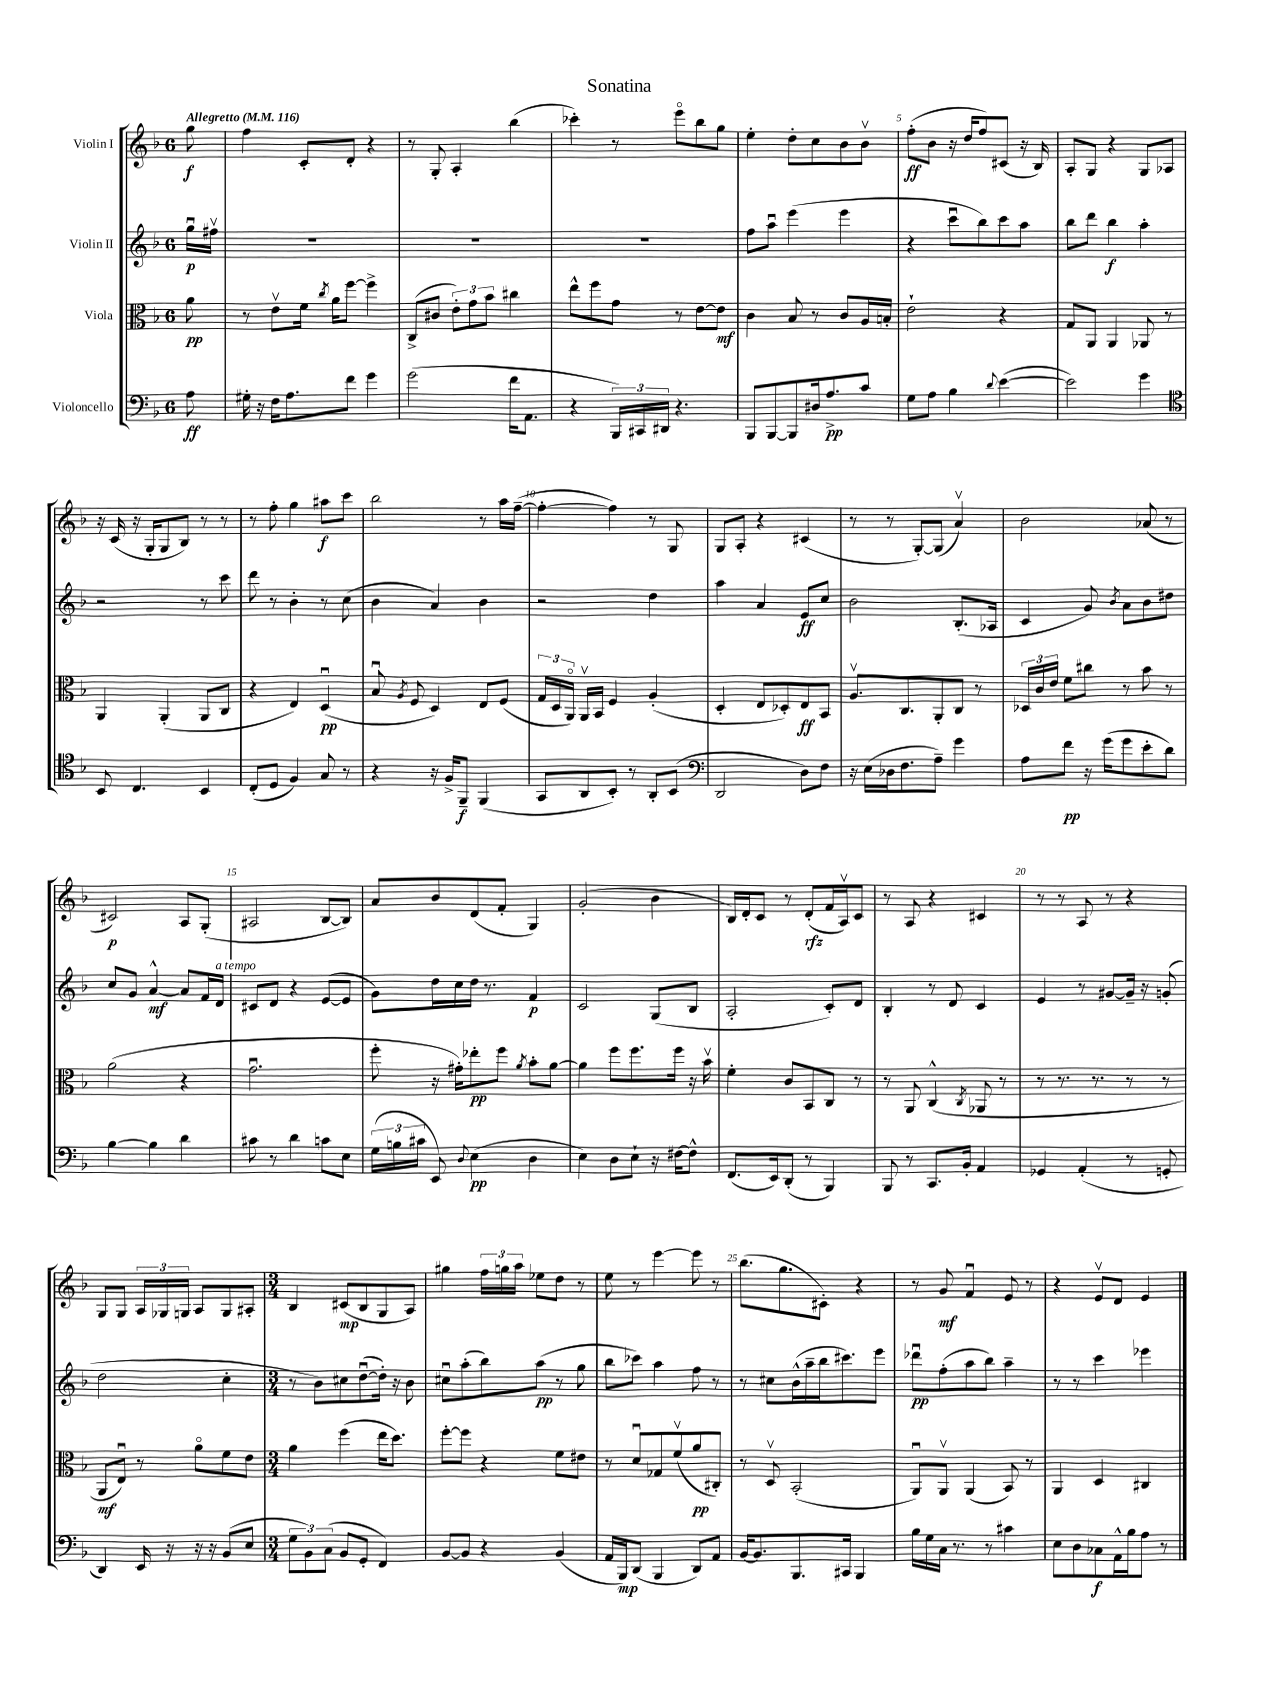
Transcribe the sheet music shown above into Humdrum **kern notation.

**kern	**dynam	**kern	**dynam	**kern	**dynam	**kern	**dynam
*part4	*part4	*part3	*part3	*part2	*part2	*part1	*part1
*staff4	*staff4	*staff3	*staff3	*staff2	*staff2	*staff1	*staff1
*I"Violoncello	*	*I"Viola	*	*I"Violin II	*	*I"Violin I	*
*clefF4	*	*clefC3	*	*clefG2	*	*clefG2	*
*k[b-]	*	*k[b-]	*	*k[b-]	*	*k[b-]	*
*M6/8	*	*M6/8	*	*M6/8	*	*M6/8	*
*MM116	*	*MM116	*	*MM116	*	*MM116	*
=	=	=	=	=	=	=	=
!	!	!	!	!	!	!LO:TX:a:B:t=Allegretto	!
8A\	ff	8a\	pp	16ggu\LL	p	8gg\	f
.	.	.	.	16ff#Xv\JJ	.	.	.
=1	=1	=1	=1	=1	=1	=1	=1
16G#X'\	.	8r	.	2.r	.	4ff\	.
16r	.	.	.	.	.	.	.
16F\KL	.	8ev\L	.	.	.	.	.
8.A\	.	.	.	.	.	.	.
.	.	16f\Jk	.	.	.	8c'/L	.
.	.	8qcc/	.	.	.	.	.
.	.	16a\KL	.	.	.	.	.
8f\J	.	[8ff\J	.	.	.	8d'/J	.
4g\	.	4ff^\]	.	.	.	4r	.
=2	=2	=2	=2	=2	=2	=2	=2
(2g\	.	(8C^/L	.	2.r	.	8r	.
.	.	8c#X/J	.	.	.	8G'/	.
.	.	12e'\L)	.	.	.	4A'/	.
.	.	12g\	.	.	.	.	.
.	.	12b-\J	.	.	.	.	.
16f\KL	.	4cc#X\	.	.	.	(4bb-\	.
8.AA\J	.	.	.	.	.	.	.
=3	=3	=3	=3	=3	=3	=3	=3
4r	.	8ee^^\L	.	2.r	.	4ccc-X'\)	.
.	.	8ff\	.	.	.	.	.
24BBB-/LL)	.	8g\J	.	.	.	8r	.
24CC#X/	.	.	.	.	.	.	.
24DD#X/JJ	.	.	.	.	.	.	.
4.r	.	8r	.	.	.	8eee\L	.
.	.	[8e\L	.	.	.	8bb-\	.
.	.	8e\J]	mf	.	.	8gg\J	.
=4	=4	=4	=4	=4	=4	=4	=4
8BBB-/L	.	4c\	.	8ff\L	.	4ee'\	.
[8BBB-/	.	.	.	8aau\J	.	.	.
8BBB-/]	.	8B-/	.	(4eee\	.	8dd'\L	.
16D#X/k	.	8r	.	.	.	8cc\	.
8.A^/	pp	.	.	.	.	.	.
.	.	8c/L	.	4eee\	.	8b-\	.
8c/J	.	16A/L	.	.	.	8b-v\J	.
.	.	16Bn'/JJ	.	.	.	.	.
=5	=5	=5	=5	=5	=5	=5	=5
8G\L	.	2e`\	.	4r	.	(8ff'\L	ff
8A\J	.	.	.	.	.	8b-\J	.
4B-\	.	.	.	8cccu\L	.	16r	.
.	.	.	.	.	.	16dd/KL	.
.	.	.	.	8bb-\)	.	8ff/)	.
8qqd/	.	.	.	.	.	.	.
([4e\	.	4r	.	8ccc\	.	(8c#X/J	.
.	.	.	.	8aa\J	.	16r	.
.	.	.	.	.	.	16B-/)	.
=6	=6	=6	=6	=6	=6	=6	=6
2e\])	.	8G/L	.	8bb-\L	.	8A'/L	.
.	.	8AA/J	.	8ddd\J	.	8G/J	.
.	.	4AA/	.	4bb-\	f	4r	.
4g\	.	8AA-X/	.	4aa'\	.	8G/L	.
.	.	8r	.	.	.	8A-X/J	.
!!LO:LB:g=z
=7	=7	=7	=7	=7	=7	=7	=7
*clefC4	*	*	*	*	*	*	*
8BB-/	.	4AA/	.	2r	.	16r	.
.	.	.	.	.	.	(16c/	.
4.C/	.	.	.	.	.	16r	.
.	.	.	.	.	.	16G'/KL	.
.	.	(4AA'/	.	.	.	8G/	.
.	.	.	.	.	.	8B-/J)	.
4BB-/	.	8AA/L	.	8r	.	8r	.
.	.	8C/J	.	8ccc\	.	8r	.
=8	=8	=8	=8	=8	=8	=8	=8
(8C'/L	.	4r	.	8ddd\	.	8r	.
8D/J	.	.	.	8r	.	8ff'\	.
4F/)	.	4E/)	.	4b-'\	.	4gg\	.
8G/	.	(4Du/	pp	8r	.	8aa#X\L	f
8r	.	.	.	(8cc\	.	8ccc\J	.
=9	=9	=9	=9	=9	=9	=9	=9
4r	.	8B-u/	.	4b-\	.	2bb-\	.
.	.	8qA/	.	.	.	.	.
.	.	8F/	.	.	.	.	.
16r	.	4D/)	.	4a/)	.	.	.
16F^/KL	.	.	.	.	.	.	.
8FF~/J	f	.	.	.	.	.	.
(4FF/	.	8E/L	.	4b-\	.	8r	.
.	.	(8F/J	.	.	.	16aa\LL	.
.	.	.	.	.	.	([16ff~\JJ	.
=10	=10	=10	=10	=10	=10	=10	=10
8GG/L	.	24G/LL	.	2r	.	4ff'\_	.
.	.	24D/	.	.	.	.	.
.	.	24AA/JJ)	.	.	.	.	.
8AA/	.	16AAv/LL	.	.	.	.	.
.	.	16BB-/JJ	.	.	.	.	.
8BB-'/J)	.	4F/	.	.	.	4ff\])	.
8r	.	.	.	.	.	.	.
8AA'/L	.	(4A'/	.	4dd\	.	8r	.
(8BB-/J	.	.	.	.	.	8G/	.
=11	=11	=11	=11	=11	=11	=11	=11
*clefF4	*	*	*	*	*	*	*
2DD/	.	4D'/	.	4aa\	.	8G/L	.
.	.	.	.	.	.	8A'/J	.
.	.	8E/L	.	4a/	.	4r	.
.	.	8D-X'/)	.	.	.	.	.
8D\L)	.	8E/	ff	8e/L	ff	(4c#X/	.
8F\J	.	8BB-/J	.	8cc/J	.	.	.
=12	=12	=12	=12	=12	=12	=12	=12
16r	.	8.Av/L	.	2b-\	.	8r	.
(16E\LL	.	.	.	.	.	.	.
16D-X\J	.	.	.	.	.	8r	.
8.F\	.	8.C/	.	.	.	.	.
.	.	.	.	.	.	[8G'/L)	.
8A~\J)	.	8AA'/	.	.	.	(8G/J]	.
4g\	.	8C/J	.	(8.B-'/L	.	4av/)	.
.	.	8r	.	.	.	.	.
.	.	.	.	16A-X/Jk	.	.	.
=13	=13	=13	=13	=13	=13	=13	=13
8A\L	.	24D-X/LL	.	4c/	.	2b-\	.
.	.	24c/	.	.	.	.	.
.	.	24e/JJ	.	.	.	.	.
8f\J	pp	8f\L	.	.	.	.	.
16r	.	8cc#X\J	.	8g/)	.	.	.
(16g\KL	.	.	.	.	.	.	.
.	.	.	.	8qb-/	.	.	.
8g\	.	8r	.	8a\L	.	.	.
8e'\	.	8b-\	.	8b-\	.	(8a-X/	.
8d\J)	.	8r	.	8dd#X\J	.	8r	.
!!LO:LB:g=z
=14	=14	=14	=14	=14	=14	=14	=14
[4B-\	.	(2a\	.	8cc/L	.	2c#X/)	p
.	.	.	.	8g/J	.	.	.
4B-\]	.	.	.	[4a^^/	mf	.	.
4d\	.	4r	.	8a/L]	.	8A/L	.
.	.	.	.	16f/L	.	(8G'/J	.
!	!	!	!	!LO:TX:a:i:t=a tempo	!	!	!
.	.	.	.	16d/JJ	.	.	.
=15	=15	=15	=15	=15	=15	=15	=15
8c#X\	.	2.gu\	.	8c#X/L	.	2A#X/	.
8r	.	.	.	8d/J	.	.	.
4d\	.	.	.	4r	.	.	.
8cn\L	.	.	.	([8e/L	.	[8B-/L	.
8E\J	.	.	.	8e/J]	.	8B-/J])	.
=16	=16	=16	=16	=16	=16	=16	=16
(24G\LL	.	8ff'\	.	8g\L)	.	8a/L	.
24Bn\	.	.	.	.	.	.	.
24c#X\JJ	.	.	.	.	.	.	.
8EE/)	.	16r	.	16dd\L	.	8b-/	.
.	.	16g#X'\KL)	.	16cc\	.	.	.
8qqD/	.	.	.	.	.	.	.
(4E\	pp	8ee-X'\	pp	16dd\JJ	.	(8d/	.
.	.	.	.	8.r	.	.	.
.	.	8ff\J	.	.	.	8f'/J	.
.	.	8qa/	.	.	.	.	.
4D\	.	8b-'\L	.	4f/	p	4G/)	.
.	.	[8a\J	.	.	.	.	.
=17	=17	=17	=17	=17	=17	=17	=17
4E\)	.	4a\]	.	2c/	.	(2g'/	.
8D\L	.	8ff\L	.	.	.	.	.
8E`\J	.	8.ff\	.	.	.	.	.
16r	.	.	.	(8G/L	.	4b-\	.
[16F#X\KL	.	16ff\Jk	.	.	.	.	.
8F#^^\J]	.	16r	.	8B-/J	.	.	.
.	.	16b-v\	.	.	.	.	.
=18	=18	=18	=18	=18	=18	=18	=18
(8.FF/L	.	4f'\	.	2A'/	.	16B-/LL)	.
.	.	.	.	.	.	16d'/J	.
.	.	.	.	.	.	8c/J	.
16EE/k)	.	.	.	.	.	.	.
(8DD'/J	.	8c/L	.	.	.	8r	.
8r	.	8BB-/	.	.	.	(8d'/L	rfz
4BBB-/)	.	8C/J	.	8c'/L)	.	16f/L	.
.	.	.	.	.	.	16Av/J)	.
.	.	8r	.	8d/J	.	8c/J	.
=19	=19	=19	=19	=19	=19	=19	=19
8BBB-/	.	8r	.	4B-'/	.	8r	.
8r	.	8AA/	.	.	.	8A/	.
8.CC/L	.	(4C^^/	.	8r	.	4r	.
.	.	.	.	8d/	.	.	.
16BB-'/Jk	.	.	.	.	.	.	.
.	.	8qC/	.	.	.	.	.
4AA/	.	8AA-X/	.	4c/	.	4c#X/	.
.	.	8r	.	.	.	.	.
=20	=20	=20	=20	=20	=20	=20	=20
4GG-X/	.	8r	.	4e/	.	8r	.
.	.	8.r	.	.	.	8r	.
(4AA'/	.	.	.	8r	.	8A/	.
.	.	8.r	.	.	.	.	.
.	.	.	.	[8g#X/L	.	8r	.
8r	.	8r	.	16g#~/Jk]	.	4r	.
.	.	.	.	16r	.	.	.
8GGn'/	.	8r	.	(8gn'/	.	.	.
!!LO:LB:g=z
=21	=21	=21	=21	=21	=21	=21	=21
4DD/)	.	8AA/L	mf	2dd\	.	8G/L	.
.	.	8Eu/J)	.	.	.	8G/J	.
16EE/	.	8r	.	.	.	24A/LL	.
.	.	.	.	.	.	24G-X/	.
16r	.	.	.	.	.	.	.
.	.	.	.	.	.	24Gn/JJ	.
16r	.	8a\L	.	.	.	8A/L	.
16r	.	.	.	.	.	.	.
(8BB-/L	.	8f\	.	4cc'\	.	8G/	.
8E/J	.	8e\J	.	.	.	8A#X'/J	.
=22	=22	=22	=22	=22	=22	=22	=22
*M3/4	*	*M3/4	*	*M3/4	*	*M3/4	*
12G\L	.	4a\	.	8r	.	4B-/	.
12BB-\)	.	.	.	.	.	.	.
.	.	.	.	8b-\L)	.	.	.
(12C\J	.	.	.	.	.	.	.
8BB-/L	.	(4ff\	.	8cc#X\	.	(8c#X/L	mp
8GG'/J	.	.	.	([8ddu\	.	8B-/	.
4FF/)	.	16ee\KL	.	16dd'\Jk])	.	8G/	.
.	.	8.dd\J)	.	16r	.	.	.
.	.	.	.	8b-\	.	8A/J)	.
=23	=23	=23	=23	=23	=23	=23	=23
[8BB-/L	.	[8ff'\L	.	8cc#Xu\L	.	4gg#X\	.
8BB-/J]	.	8ff\J]	.	(8aa'\	.	.	.
4r	.	4r	.	8bb-\)	.	24ff\LL	.
.	.	.	.	.	.	24ggn\	.
.	.	.	.	.	.	24aa\JJ	.
.	.	.	.	(8aa\J	pp	8ee-X\L	.
(4BB-/	.	8f\L	.	8r	.	8dd\J	.
.	.	8e#X\J	.	8gg\	.	8r	.
=24	=24	=24	=24	=24	=24	=24	=24
16AA/LL	.	8r	.	8bb-\L	.	8ee\	.
16BBB-/J)	mp	.	.	.	.	.	.
(8DD/J	.	8du/L	.	8ccc-X\J)	.	8r	.
4BBB-/	.	8G-X/	.	4aa\	.	[4eee\	.
.	.	(8fv/	.	.	.	.	.
8DD/L)	.	8a/	pp	8ff\	.	8eee\]	.
8AA/J	.	8C#X'/J)	.	8r	.	8r	.
=25	=25	=25	=25	=25	=25	=25	=25
[16BB-/KL	.	8r	.	8r	.	(8.bb-\L	.
8.BB-/]	.	.	.	.	.	.	.
.	.	8Dv/	.	8cc#X\L	.	.	.
.	.	.	.	.	.	8.gg\	.
8.BBB-/	.	(2BB-'/	.	(16b-^^\L	.	.	.
.	.	.	.	16aa~\	.	.	.
.	.	.	.	16bb-\J	.	8c#X'\J)	.
16CC#X/Jk	.	.	.	8.ccc#X\)	.	.	.
4BBB-/	.	.	.	.	.	4r	.
.	.	.	.	8eee\J	.	.	.
=26	=26	=26	=26	=26	=26	=26	=26
16B-\LL	.	8AAu/L)	.	8ddd-Xu\L	pp	8r	.
16G\	.	.	.	.	.	.	.
16C\JJ	.	8AAv/J	.	(8ff'\	.	8g/	mf
8.r	.	.	.	.	.	.	.
.	.	(4AA/	.	8aa\	.	4fu/	.
8r	.	.	.	8bb-\J)	.	.	.
4c#X\	.	8BB-/)	.	4aa~\	.	8e/	.
.	.	8r	.	.	.	8r	.
=27	=27	=27	=27	=27	=27	=27	=27
8E\L	.	4AA/	.	8r	.	4r	.
8D\	.	.	.	8r	.	.	.
8C-X\	f	4D/	.	4ccc\	.	8ev/L	.
16AA^^\L	.	.	.	.	.	8d/J	.
16B-\J	.	.	.	.	.	.	.
8A\J	.	4C#X/	.	4eee-X\	.	4e/	.
8r	.	.	.	.	.	.	.
==	==	==	==	==	==	==	==
*-	*-	*-	*-	*-	*-	*-	*-
